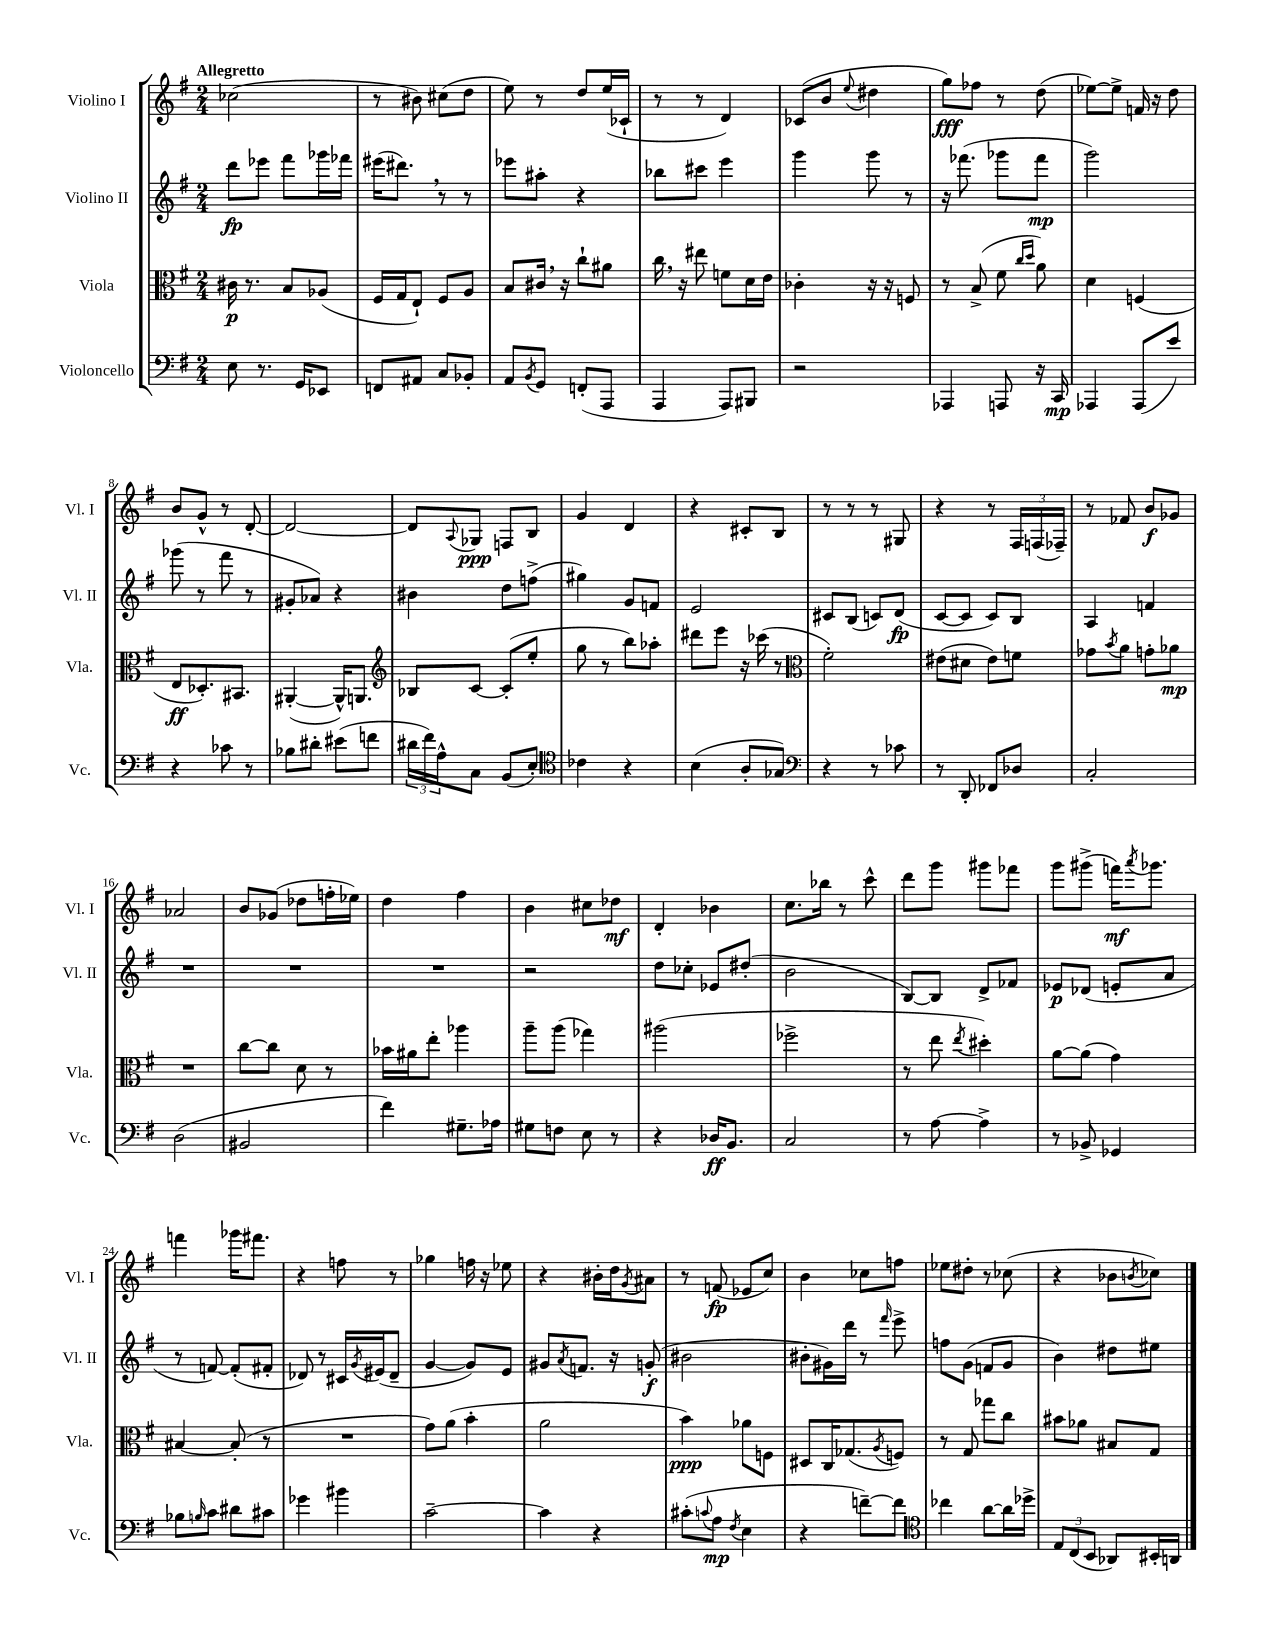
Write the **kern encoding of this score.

**kern	**kern	**kern	**kern
*staff4	*staff3	*staff2	*staff1
*clefF4	*clefC3	*clefG2	*clefG2
*k[f#]	*k[f#]	*k[f#]	*k[f#]
*M2/4	*M2/4	*M2/4	*M2/4
8E\	16c#\	8ddd\L	(2cc-\
.	8.r	.	.
8.r	.	8eee-\J	.
.	8B/L	8fff#\L	.
16GG/LK	.	.	.
8EE-/J	(8A-/J	16ggg-\L	.
.	.	16fff-\JJ	.
=	=	=	=
8FF/L	16F#/LL	(16eee#\LK	8r
.	16G/J	8.ddd#\J)	.
8AA#/J	8E`/J)	.	8b#\)
8C/L	8F#/L	8r	(8cc#\L
8BB-'/J	8A/J	8r	8dd\J
=	=	=	=
8AA/L	8B/L	8eee-\L	8ee\)
8qBB/	.	.	.
8GG/J	16c#/Jk	8aa#'\J	8r
.	16r	.	.
(8FF'/L	8cc`\L	4r	8dd/L
8AAA/J	8a#\J	.	(16ee/L
.	.	.	16c-`/JJ
=	=	=	=
4AAA/	16cc\	8bb-\L	8r
.	16r	.	.
.	8ee#\	8ccc#\J	8r
8AAA/L)	8f\L	4eee\	4d/)
8BBB#/J	16d\L	.	.
.	16e\JJ	.	.
=	=	=	=
2r	4c-'\	4ggg\	(8c-/L
.	.	.	8b/J
.	.	.	8qqee/
.	16r	8ggg\	4dd#\
.	16r	.	.
.	8F/	8r	.
=	=	=	=
4AAA-/	8r	16r	8gg\L)
.	.	(8.fff-\	.
.	(8B^/	.	8ff-\J
8AAA/	8f#\	8ggg-\L	8r
.	16qqcc/LL	.	.
.	16qqdd/JJ	.	.
16r	8a\)	8fff-\J	(8dd\
16CC/	.	.	.
=	=	=	=
4AAA-/	4d\	2ggg\)	[8ee-\L)
.	.	.	8ee-^\]J
(8AAA-/L	(4F/	.	16f/
.	.	.	16r
8e/J)	.	.	8dd\
=	=	=	=
4r	8E/L	(8ggg-\	8b/L
.	8.D-'/)	8r	8g^^/J
8c-\	.	8fff#\	8r
.	8.BB#/J	.	.
8r	.	8r	[8d'/
=	=	=	=
8B-\L	([4AA#'/	8g#'/L	2d/_
8d#'\J	.	8a-/J)	.
(8e#\L	16AA#^^/]LK)	4r	.
.	8.AA/J	.	.
8f\J	.	.	.
=	=	=	=
*	*clefG2	*	*
24d#\LL	8B-/L	4b#\	8d/]L
24f#\)	.	.	.
24A^^\J	.	.	.
.	.	.	8qqA/
8C\J	[8c/J	.	8G-/J
(8BB/L	(8c'/]L	8dd\L	8F/L
8E'/J)	8ee'/J	(8ff^\J	8B/J
=	=	=	=
*clefC4	*	*	*
4c-\	8gg\	4gg#\)	4g/
.	8r	.	.
4r	8bb\L)	8g/L	4d/
.	8aa-'\J	8f/J	.
=	=	=	=
(4B\	8ddd#\L	2e/	4r
.	8eee\J	.	.
8A'/L	16r	.	8c#'/L
.	(16ccc-\	.	.
8G-/J)	8r	.	8B/J
=	=	=	=
*clefF4	*clefC3	*	*
4r	2f#'\)	8c#/L	8r
.	.	(8B/J	8r
8r	.	8c/L)	8r
8c-\	.	(8d/J	8G#/
=	=	=	=
8r	(8e#\L	[8c/L	4r
8DD'/	8d#\J	8c/]J	.
8FF-/L	8e#\L)	8c/L)	8r
8D-/J	8f\J	8B/J	24F#/LL
.	.	.	(24F/
.	.	.	24F-~/JJ)
=	=	=	=
2C'/	8g-\L	4A/	8r
.	8qb/	.	.
.	8a\J	.	8f-/
.	8g'\L	4f/	8b/L
.	8a-\J	.	8g-/J
=	=	=	=
(2D\	2r	2r	2a-/
=	=	=	=
2BB#/	[8cc\L	2r	8b/L
.	8cc\]J	.	(8g-/J
.	8d\	.	8dd-\L
.	8r	.	16ff'\L
.	.	.	16ee-\JJ)
=	=	=	=
4f#\)	16b-\LL	2r	4dd\
.	16a#\J	.	.
.	8ee'\J	.	.
8.G#~\L	4aa-\	.	4ff#\
16A-\Jk	.	.	.
=	=	=	=
8G#\L	8aa~\L	2r	4b\
8F\J	(8aa\J	.	.
8E\	4gg-\)	.	8cc#\L
8r	.	.	8dd-\J
=	=	=	=
4r	(2aa#\	8dd\L	4d'/
.	.	8cc-'\J	.
16D-/LK	.	8e-/L	4b-\
8.BB/J	.	.	.
.	.	(8dd#'/J	.
=	=	=	=
2C/	2ff-^\	2b\	8.cc\L
.	.	.	16bb-\Jk
.	.	.	8r
.	.	.	8ccc^^\
=	=	=	=
8r	8r	[8B/L)	8ddd\L
[8A\	8ee\	8B/]J	8ggg\J
.	8qee/	.	.
4A^\]	4dd#'\)	8d^/L	8ggg#\L
.	.	8f-/J	8fff-\J
=	=	=	=
8r	[8a\L	8e-/L	8ggg\L
8BB-^/	(8a\]J	(8d-/J	(8ggg#^\J
4GG-/	4g\)	8e'/L	16fff\LK)
.	.	.	8qaaa/
.	.	.	8.ggg-\J
.	.	8a/J	.
=	=	=	=
8B-\L	[4B#/	8r	4fff\
16qqB/	.	.	.
8c\J	.	[8f/)	.
8d#\L	(8B#'/]	(8f'/]L	16ggg-\LK
.	.	.	8.fff#\J
8c#\J	8r	8f#'/J	.
=	=	=	=
4g-\	2r	8d-/)	4r
.	.	8r	.
4b#\	.	16c#/LL	8ff\
.	.	8qg/	.
.	.	(16e#/J	.
.	.	8d-~/J	8r
=	=	=	=
[2c~\	8g\L)	[4g/	4gg-\
.	(8a\J	.	.
.	4b'\	8g/]L)	16ff\
.	.	.	16r
.	.	8e/J	8ee-\
=	=	=	=
4c\]	2a\	8g#/L	4r
.	.	8qa/	.
.	.	8.f/J	.
4r	.	.	16b#'\LL
.	.	16r	16dd\J
.	.	.	8qg/
.	.	(8g'/	8a#\J
=	=	=	=
(8c#'\L	4b\)	2b#\	8r
8qqc/	.	.	.
8A\J	.	.	(8f/
8qF#/	.	.	.
4E\	8a-\L	.	8e-/L
.	8F\J	.	8cc/J)
=	=	=	=
4r	8D#/L	8b#'\L	4b\
.	16C/K	16g#\L)	.
.	(8.G-/	16ddd\JJ	.
[8f~\L)	.	8r	8cc-\L
.	8qA/	16qqfff#/	.
8f\]J	8F/J)	8eee^\	8ff\J
=	=	=	=
*clefC4	*	*	*
4cc-\	8r	8ff\L	8ee-\L
.	8G/	(8g\J	8dd#'\J
[8a\L	8gg-\L	8f/L	8r
16a\]L	8cc\J	8g/J	(8cc-\
16dd-^\JJ	.	.	.
=	=	=	=
12E/L	8b#\L	4b\)	4r
(12C/	.	.	.
.	8a-\J	.	.
12BB/J	.	.	.
8AA-/L)	8B#/L	8dd#\L	8b-\L
.	.	.	8qb/
16BB#'/L	8G/J	8ee#\J	8cc-\J)
16AA/JJ	.	.	.
==	==	==	==
*-	*-	*-	*-
